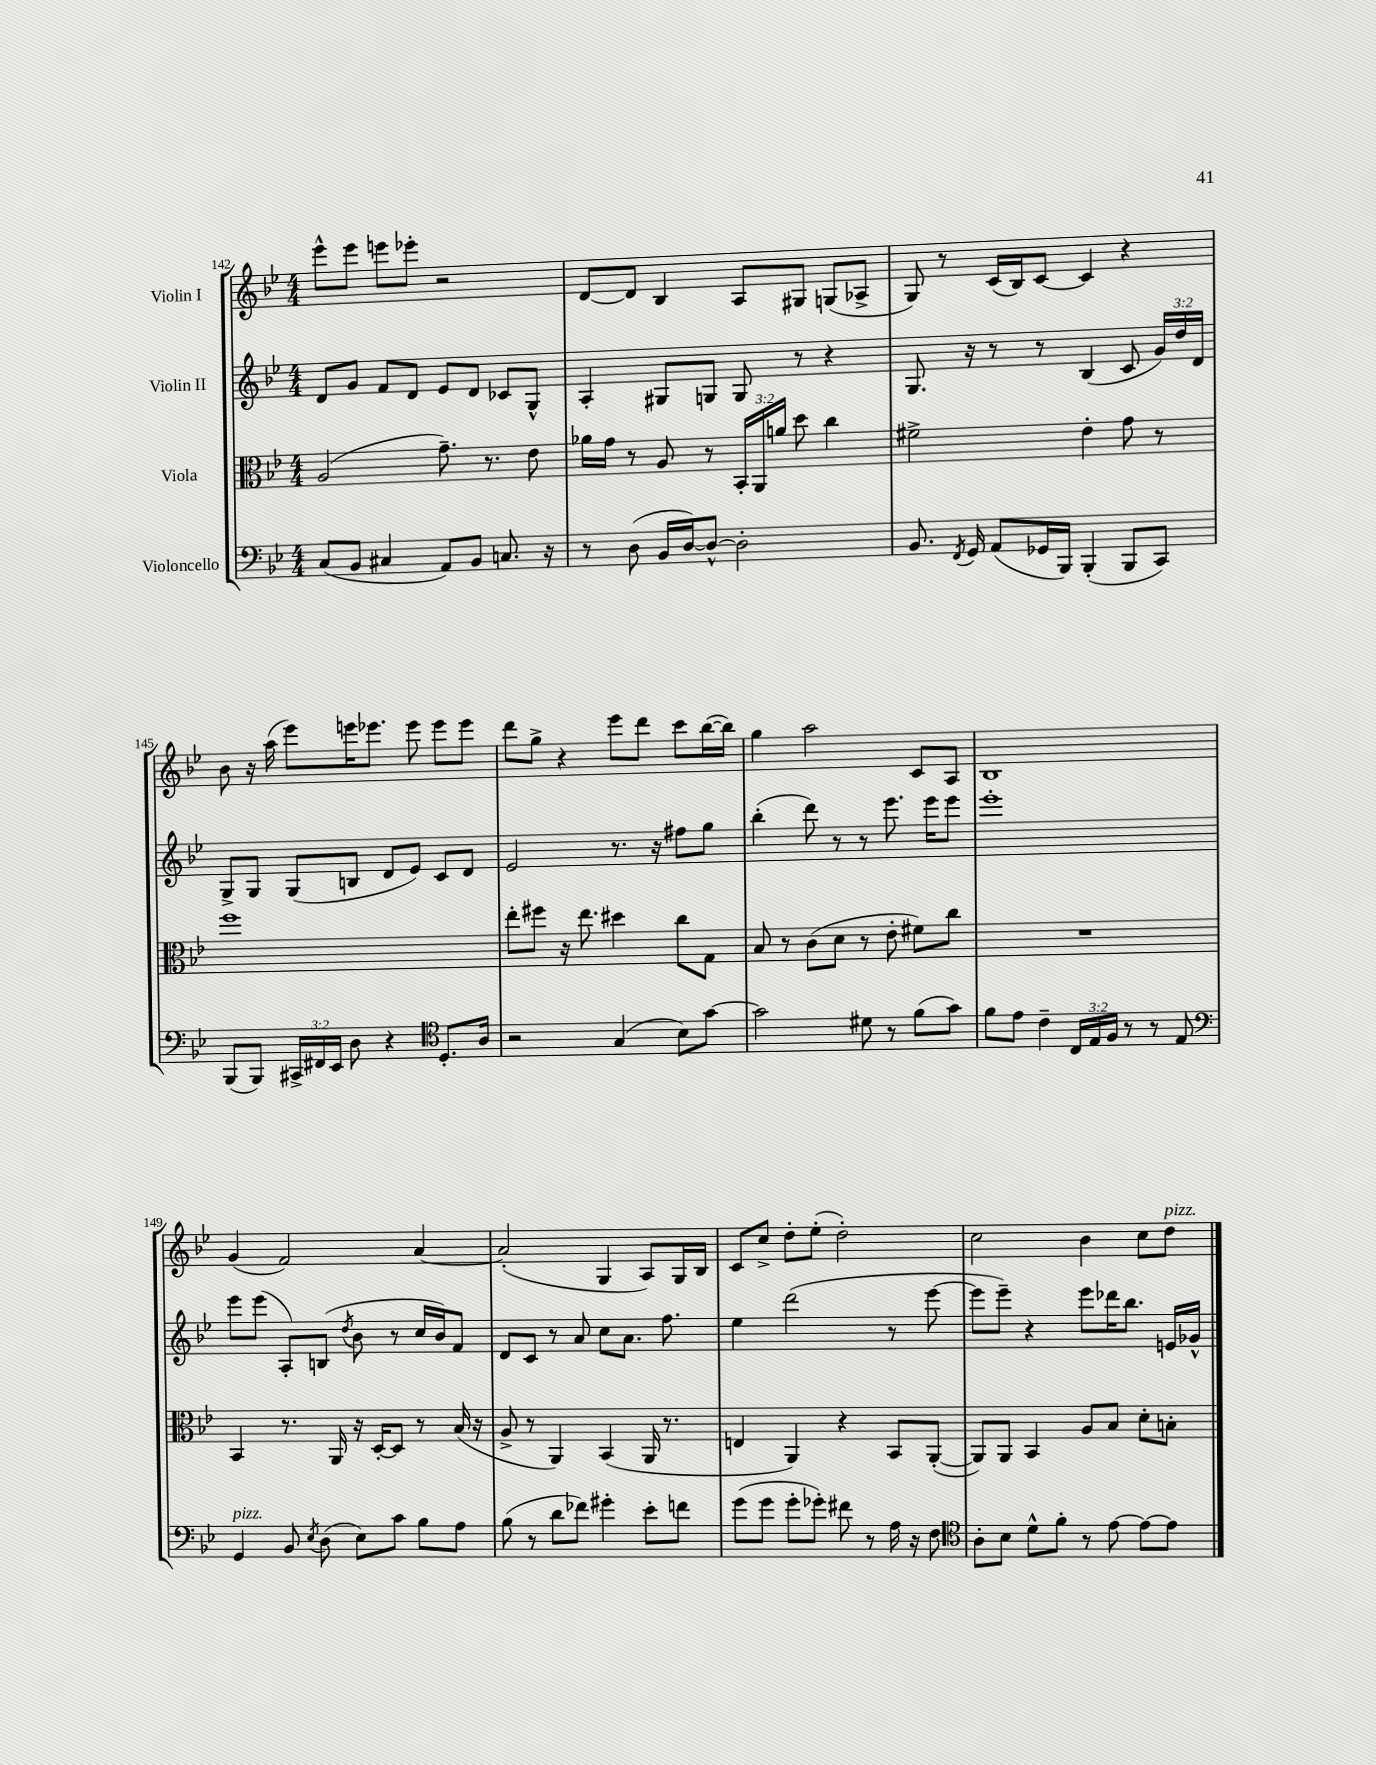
<<
\new StaffGroup <<
\new Staff = "s0" \with { instrumentName = "Violin I" } {
    \clef treble \key bes \major \numericTimeSignature \time 4/4
    \autoBeamOff ees'''8[-^ ees'''8] e'''8[ ees'''8]-. r2 |
    d'8[~ d'8] bes4 a8[ gis8] g8[( aes8]-> |
    g8) r8 c'16[( bes16) c'8]~ c'4 r4 |
    bes'8 r16 a''16( ees'''8[) e'''16 ees'''8.] ees'''8 ees'''8[ ees'''8] |
    d'''8[ g''8]-> r4 ees'''8[ d'''8] c'''8[ bes''16~( bes''16]) |
    g''4 a''2 c'8[ a8] |
    bes1 |
    g'4( f'2) a'4~ |
    a'2-.( g4 a8[) g16 bes16] |
    c'8[ c''8]-> d''8[-. ees''8]-.( d''2-.) |
    c''2 bes'4 c''8[ d''8]^\markup { \italic "pizz." } \bar "|." |
}
\new Staff = "s1" \with { instrumentName = "Violin II" } {
    \clef treble \key bes \major \numericTimeSignature \time 4/4 \override Staff.TupletNumber.text = #tuplet-number::calc-fraction-text
    \autoBeamOff d'8[ g'8] f'8[ d'8] ees'8[ d'8] ces'8[ g8]-^ |
    a4-. gis8[ g8] g8 r8 r4 |
    g8. r16 r8 r8 bes4( c'8 \tuplet 3/2 { g'16[) d''16 d'16] } |
    g8[-> g8] g8[( b8] d'8[ ees'8]) c'8[ d'8] |
    ees'2 r8. r16 fis''8[ g''8] |
    bes''4-.( d'''8) r8 r8 ees'''8. ees'''16[ ees'''8] |
    ees'''1-. |
    ees'''8[ ees'''8]( a8[-.) b8]( \acciaccatura { d''8 } bes'8 r8 c''16[ bes'16) f'8] |
    d'8[ c'8] r8 a'8 c''8[ a'8.] f''8. |
    ees''4 d'''2( r8 ees'''8~ |
    ees'''8[ ees'''8]--) r4 ees'''8[ des'''16 bes''8.] e'16[ ges'16]-^ \bar "|." |
}
\new Staff = "s2" \with { instrumentName = "Viola" } {
    \clef alto \key bes \major \numericTimeSignature \time 4/4 \override Staff.TupletNumber.text = #tuplet-number::calc-fraction-text
    \autoBeamOff a2( g'8.--) r8. ees'8 |
    aes'16[ g'16] r8 a8 r8 \tuplet 3/2 { bes,16[-. a,16 a'16] } d''8 c''4 |
    fis'2-> ees'4-. g'8 r8 |
    f''1 |
    ees''8[-. fis''8] r16 ees''8. dis''4 c''8[ g8] |
    bes8 r8 c'8[( d'8] r8 ees'8-. fis'8[) c''8] |
    R1 |
    bes,4 r8. a,16 r16 d16[~-. d8] r8 bes16( r16 |
    a8-> r8 a,4) bes,4( a,16 r8. |
    e4 a,4) r4 bes,8[ a,8]~-.( |
    a,8[) a,8] bes,4 a8[ bes8] d'8[-. b8]-. \bar "|." |
}
\new Staff = "s3" \with { instrumentName = "Violoncello" } {
    \clef bass \key bes \major \numericTimeSignature \time 4/4 \override Staff.TupletNumber.text = #tuplet-number::calc-fraction-text
    \autoBeamOff c8[( bes,8] cis4 a,8[) bes,8] c8. r16 |
    r8 d8( bes,16[ d16~) d8]~-^ d2-. |
    bes,8. \acciaccatura { f,8 } g,16 a,8[( ges,16 bes,,16]) bes,,4-.( bes,,8[ c,8]) |
    bes,,8[( bes,,8]) \tuplet 3/2 { cis,16[-> fis,16 ees,16] } d8 r4 \clef tenor d8.[-. a16] |
    r2 g4( bes8[) g'8]~ |
    g'2 dis'8 r8 f'8[( g'8]) |
    f'8[ ees'8] c'4-- \tuplet 3/2 { c16[ ees16 f16] } r8 r8 ees8 |
    \clef bass g,4^\markup { \italic "pizz." } bes,8 \acciaccatura { ees8 } d8( ees8[) c'8] bes8[ a8] |
    bes8( r8 d'8[ fes'8]) gis'4-. ees'8[-. f'8] |
    g'8[( g'8] g'8[-. ges'8]-.) fis'8 r8 a16 r16 f8 |
    \clef tenor a8[-. bes8] d'8[-^ f'8]-. r8 ees'8~ ees'8[~ ees'8] \bar "|." |
}
>>
>>
\layout { \context { \Score currentBarNumber = #142 } }
